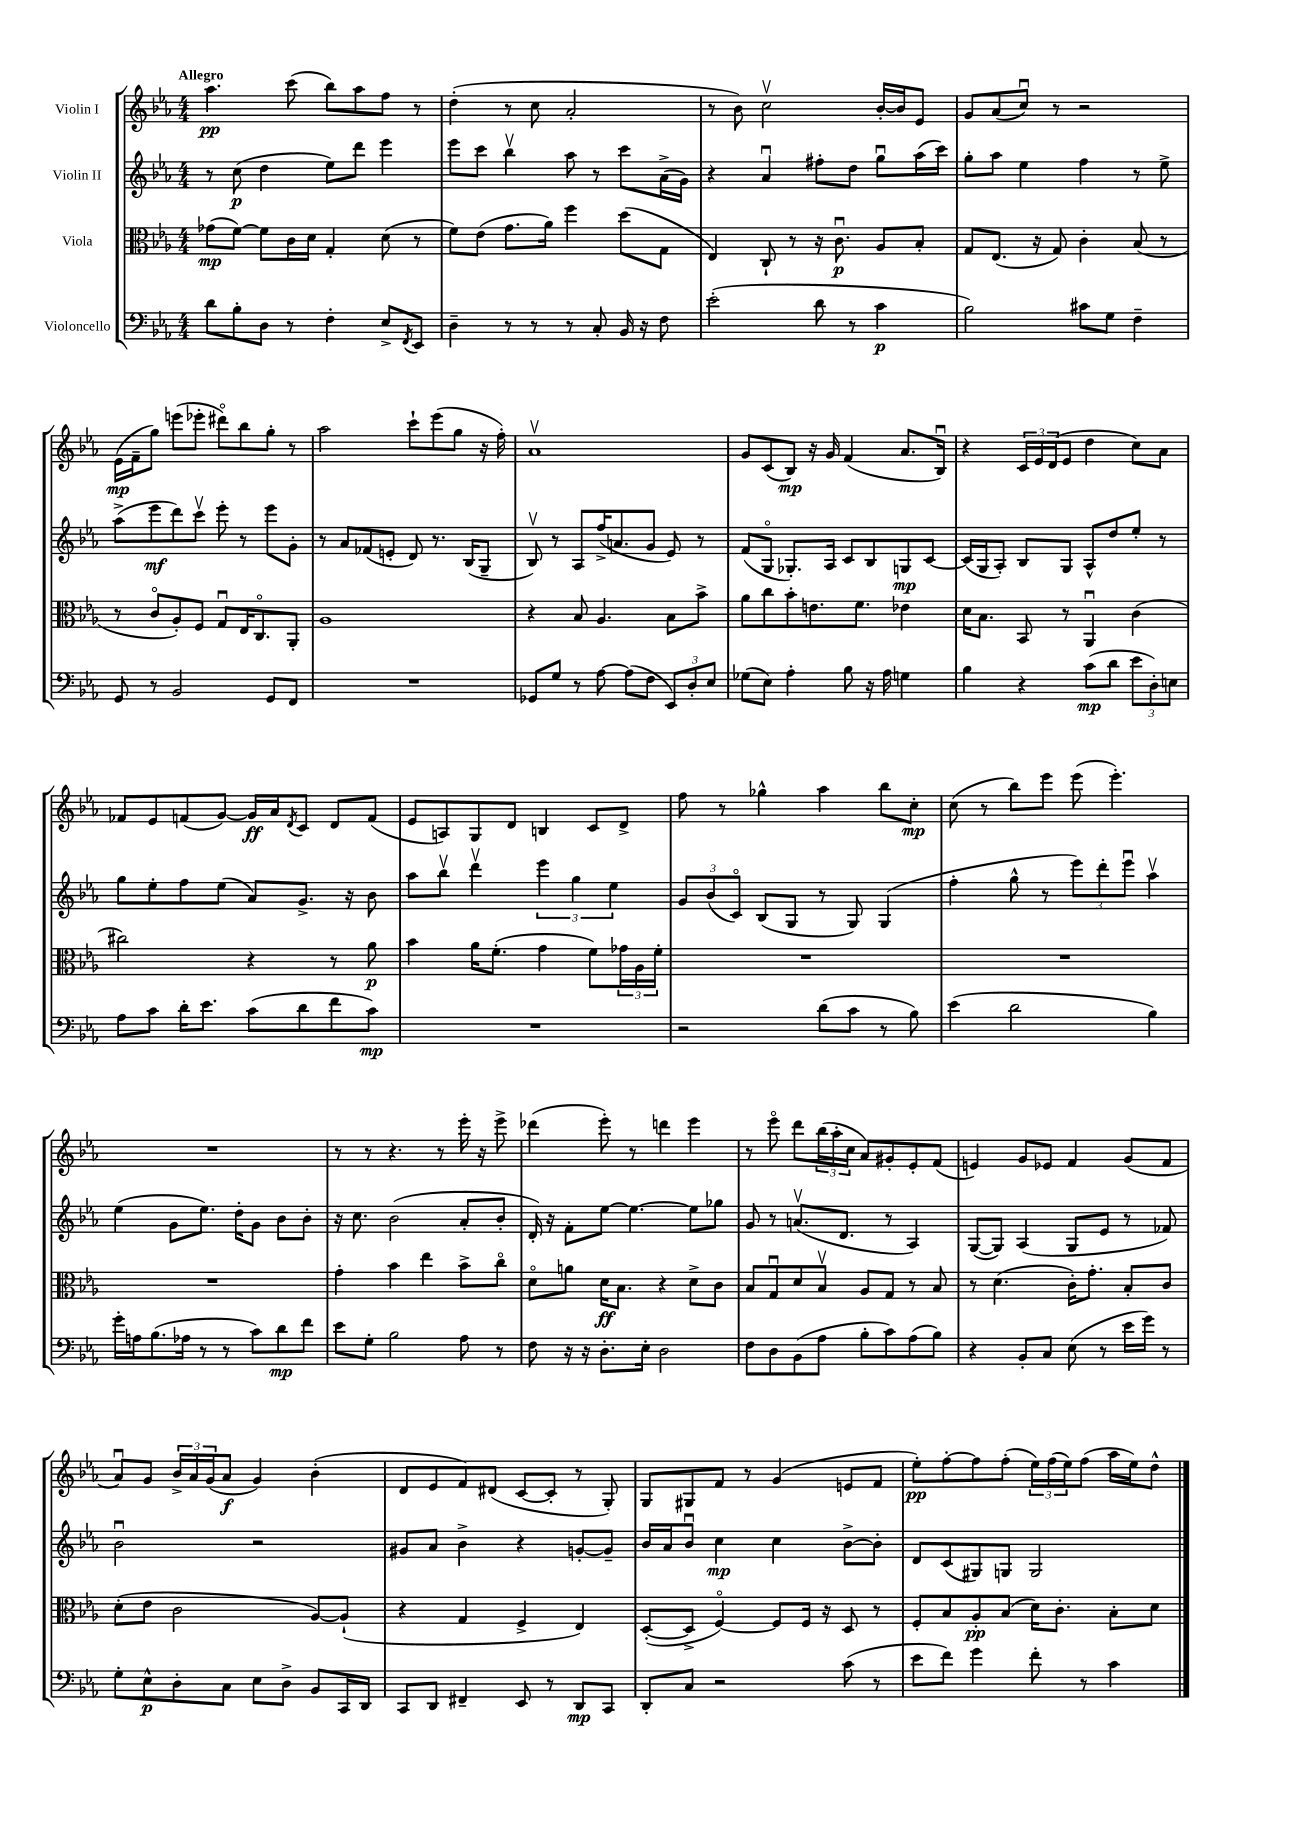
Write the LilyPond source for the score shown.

<<
\new StaffGroup <<
\new Staff = "s0" \with { instrumentName = "Violin I" } {
    \clef treble \key ees \major \numericTimeSignature \time 4/4 \tempo "Allegro"
    aes''4.\pp c'''8( bes''8) aes''8 f''8 r8 |
    d''4-.( r8 c''8 aes'2-. |
    r8 bes'8) c''2\upbow bes'16~-. bes'16 ees'8 |
    g'8 aes'8( c''8\downbow) r8 r2 |
    ees'16\mp( f'16-- g''8) e'''8( ees'''8-. dis'''8\flageolet) bes''8 g''8-. r8 |
    aes''2 c'''8-! ees'''8( g''8 r16 f''16-.) |
    aes'1\upbow |
    g'8 c'8( bes8\mp) r16 g'16 f'4( aes'8. bes16\downbow) |
    r4 \tuplet 3/2 { c'16 ees'16 d'16( } ees'8 d''4 c''8) aes'8 |
    fes'8 ees'8 f'8( g'8~) g'16\ff aes'16 \acciaccatura { d'8 } c'8 d'8 f'8( |
    ees'8 a8) g8 d'8 b4 c'8 d'8-> |
    f''8 r8 ges''4-^ aes''4 bes''8 c''8-.\mp |
    c''8( r8 bes''8) ees'''8 ees'''8( ees'''4.-.) |
    R1 |
    r8 r8 r4. r8 ees'''16-. r16 ees'''8-> |
    des'''4( ees'''8-.) r8 d'''4 ees'''4 |
    r8 ees'''8\flageolet d'''8 \tuplet 3/2 { bes''16( aes''16-. c''16 } aes'8) gis'8-. ees'8-. f'8( |
    e'4) g'8 ees'8 f'4 g'8( f'8 |
    aes'8\downbow) g'8 \tuplet 3/2 { bes'16-> aes'16 g'16( } aes'8\f g'4) bes'4-.( |
    d'8 ees'8 f'8) dis'8( c'8~ c'8-. r8 g8-.) |
    g8 gis8 f'8 r8 g'4( e'8 f'8 |
    ees''8-.\pp) f''8~-. f''8 f''8-.( \tuplet 3/2 { ees''16) f''16( ees''16) } f''8( aes''16 ees''16) d''8-^ \bar "|." |
}
\new Staff = "s1" \with { instrumentName = "Violin II" } {
    \clef treble \key ees \major \numericTimeSignature \time 4/4
    r8 c''8\p( d''4 ees''8) d'''8 ees'''4 |
    ees'''8 c'''8 bes''4\upbow aes''8 r8 c'''8 aes'16->( g'16) |
    r4 aes'4\downbow fis''8-. d''8 g''8\downbow aes''16( c'''16) |
    g''8-. aes''8 ees''4 f''4 r8 ees''8-> |
    aes''8->( ees'''8\mf d'''8) c'''8\upbow ees'''8-. r8 ees'''8 g'8-. |
    r8 aes'8 fes'8( e'8-. d'8) r8. bes16( g8-- |
    bes8\upbow) r8 aes8 f''16->( a'8. g'8 ees'8) r8 |
    f'8( g8\flageolet ges8.-.) aes16 c'8 bes8 g8\mp c'8~ |
    c'16( g16 aes8-.) bes8 g8 aes8-^ d''8 ees''8-. r8 |
    g''8 ees''8-. f''8 ees''8( aes'8) g'8.-> r16 bes'8 |
    aes''8 bes''8\upbow d'''4\upbow \tuplet 3/2 { ees'''4 g''4 ees''4 } |
    \tuplet 3/2 { g'8 bes'8( c'8\flageolet) } bes8( g8 r8 g8) g4( |
    f''4-. g''8-^ r8 \tuplet 3/2 { ees'''8) d'''8-. ees'''8\downbow } aes''4\upbow |
    ees''4( g'8 ees''8.) d''16-. g'8 bes'8 bes'8-. |
    r16 c''8. bes'2( aes'8-. bes'8-. |
    d'16-.) r16 f'8-. ees''8~ ees''4.~ ees''8 ges''8 |
    g'8 r8 a'8.\upbow( d'8. r8 aes4) |
    g8~( g8) aes4( g8 ees'8 r8 fes'8) |
    bes'2\downbow r2 |
    gis'8 aes'8 bes'4-> r4 g'8~-. g'8-- |
    bes'16 aes'16 bes'8\downbow c''4\mp c''4 bes'8~-> bes'8-. |
    d'8 c'8( gis8) g8 g2 \bar "|." |
}
\new Staff = "s2" \with { instrumentName = "Viola" } {
    \clef alto \key ees \major \numericTimeSignature \time 4/4
    ges'8\mp( f'8~) f'8 c'16 d'16 g4-. d'8( r8 |
    f'8) ees'8( g'8. aes'16) f''4 d''8( g8 |
    ees4) c8-! r8 r16 c'8.\downbow\p aes8 bes8-. |
    g8 ees8.( r16 g8) c'4-. bes8( r8 |
    r8 c'8\flageolet aes8-.) f8 g8\downbow ees16 c8.\flageolet aes,8-. |
    aes1 |
    r4 bes8 aes4. bes8 bes'8-> |
    aes'8 c''8 bes'8-. e'8. f'8. ees'4 |
    d'16 bes8. bes,8 r8 aes,4\downbow c'4( |
    cis''2) r4 r8 aes'8\p |
    bes'4 aes'16 f'8.-.( g'4 f'8) \tuplet 3/2 { ges'16 aes16 f'16-. } |
    R1 |
    R1 |
    R1 |
    g'4-. bes'4 ees''4 bes'8-> c''8\flageolet |
    d'8\flageolet a'8 d'16\ff bes8. r4 d'8-> c'8 |
    bes8 g8\downbow d'8 bes8\upbow aes8 g8 r8 bes8 |
    r8 d'4.( c'16-.) g'8.-. bes8-. c'8 |
    d'8-.( ees'8 c'2 aes8~) aes8-!( |
    r4 g4 f4-> ees4) |
    d8~-.( d8-> f4~\flageolet) f8 f16 r16 d8 r8 |
    f8-. bes8 aes8-.\pp bes8( d'16) c'8.-. bes8-. d'8 \bar "|." |
}
\new Staff = "s3" \with { instrumentName = "Violoncello" } {
    \clef bass \key ees \major \numericTimeSignature \time 4/4
    d'8 bes8-. d8 r8 f4-. ees8-> \acciaccatura { f,8 } ees,8 |
    d4-- r8 r8 r8 c8-. bes,16 r16 f8 |
    ees'2-.( d'8 r8 c'4\p |
    bes2) cis'8 g8 f4-- |
    g,8 r8 bes,2 g,8 f,8 |
    R1 |
    ges,8 g8 r8 aes8~ aes8( f8 \tuplet 3/2 { ees,8) d8-. ees8 } |
    ges8( ees8) aes4-. bes8 r16 aes16 g4 |
    bes4 r4 c'8\mp( d'8 \tuplet 3/2 { ees'8 d8-.) e8 } |
    aes8 c'8 d'16-. ees'8. c'8( d'8 f'8 c'8\mp) |
    R1 |
    r2 d'8( c'8 r8 bes8) |
    ees'4( d'2 bes4) |
    g'16-. a16 bes8.( aes16 r8 r8 c'8) d'8\mp f'8 |
    ees'8 g8-. bes2 aes8 r8 |
    f8 r16 r16 d8.-. ees16-. d2 |
    f8 d8 bes,8( aes8 bes8-. c'8) aes8( bes8) |
    r4 bes,8-. c8 ees8( r8 ees'16 g'16) r8 |
    g8-. ees8-^\p d8-. c8 ees8 d8-> bes,8 c,16 d,16 |
    c,8 d,8 fis,4-- ees,8 r8 d,8\mp c,8 |
    d,8-. c8 r2 c'8( r8 |
    ees'8 f'8) g'4 f'8-. r8 c'4 \bar "|." |
}
>>
>>
\layout { \context { \Score \remove "Bar_number_engraver" } }
